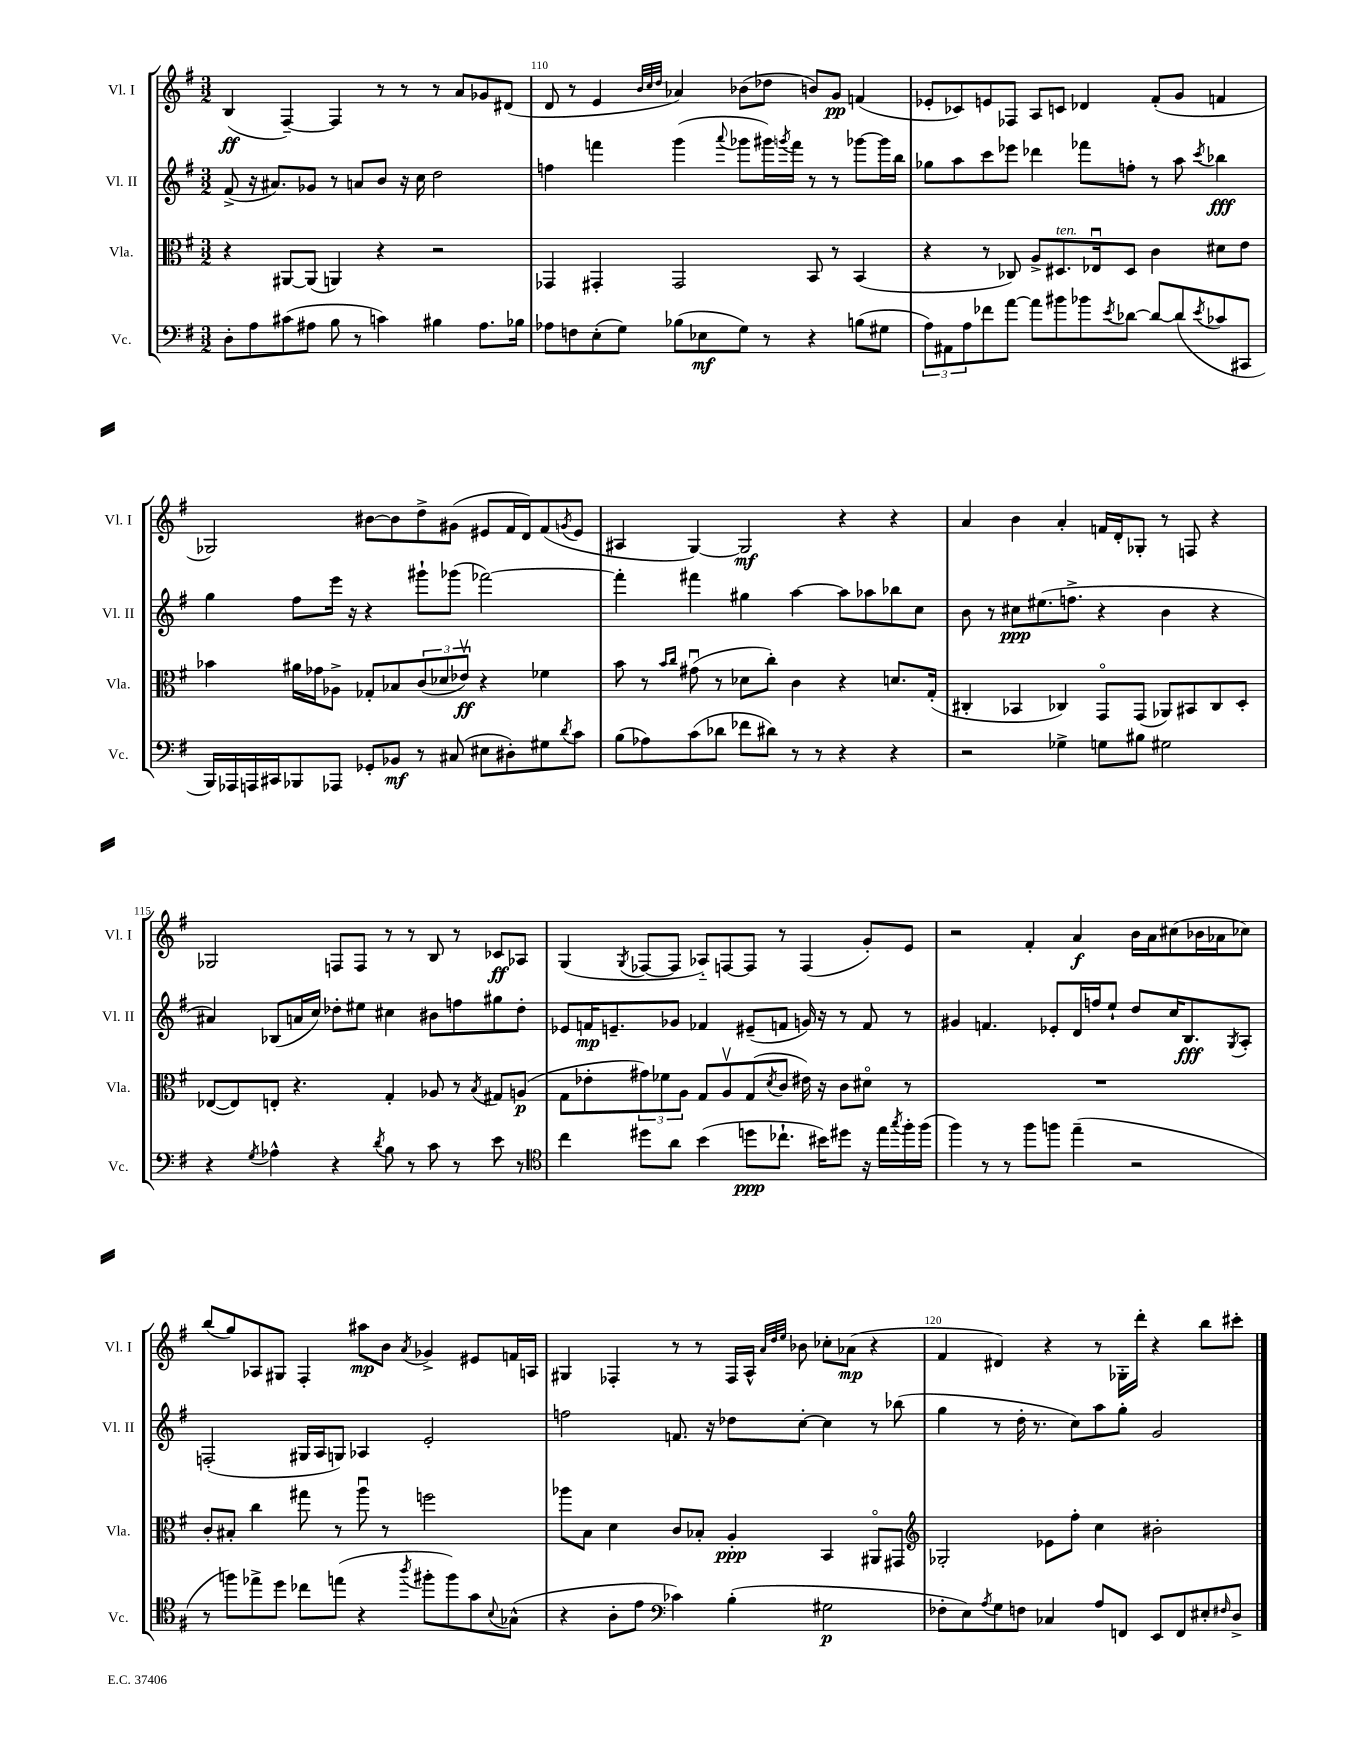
<<
\new StaffGroup <<
\new Staff = "s0" \with { instrumentName = "Vl. I" shortInstrumentName = "Vl. I" } {
    \clef treble \key g \major \numericTimeSignature \time 3/2
    b4\ff( fis4~--) fis4 r8 r8 r8 a'8 ges'8 dis'8( |
    d'8 r8 e'4 \grace { b'32 c''32 d''32 } aes'4) bes'8( des''8 b'8) g'8\pp f'4( |
    ees'8-. ces'8) e'8 fes8 a8 c'8 des'4 fis'8-.( g'8 f'4 |
    ges2) bis'8~ bis'8 d''8-> gis'8( eis'8 fis'16 d'16) fis'8( \acciaccatura { g'8 } eis'8 |
    ais4 g4~) g2\mf r4 r4 |
    a'4 b'4 a'4-. f'16 d'16-. ges8-. r8 f8 r4 |
    ges2 f8 f8 r8 r8 b8 r8 ces'8\ff aes8 |
    g4( \acciaccatura { g8 } fes8~ fes8 aes8-_) f8~ f8 r8 f4( g'8-.) e'8 |
    r2 fis'4-. a'4\f b'16 a'16 cis''8( bes'16 aes'16 ces''8) |
    b''8( g''8) aes8 gis8 fis4-. ais''8\mp b'8 \acciaccatura { a'8 } ges'4-> eis'8 f'16 a16 |
    gis4 fes4-. r8 r8 fes16 a16-^ \grace { a'32 d''32 e''32 } bes'8 ces''8-. aes'8\mp( r4 |
    fis'4 dis'4) r4 r8 ges16-. d'''16-. r4 b''8 cis'''8-. \bar "|." |
}
\new Staff = "s1" \with { instrumentName = "Vl. II" shortInstrumentName = "Vl. II" } {
    \clef treble \key g \major \numericTimeSignature \time 3/2
    fis'8->( r16 ais'8.) ges'8 r8 a'8 b'8 r16 c''16 d''2 |
    f''4 f'''4 g'''4( \appoggiatura { a'''8 } ges'''8 gis'''16) \acciaccatura { g'''8 } f'''16 r8 r8 ges'''8~ ges'''16 b''16 |
    ges''8 a''8 c'''8 ees'''8 des'''4 fes'''8 f''8-. r8 a''8 \acciaccatura { c'''8 } bes''4\fff |
    g''4 fis''8 e'''16 r16 r4 gis'''8-! ges'''8( fes'''2~) |
    fes'''4-. fis'''4 gis''4 a''4~ a''8 aes''8 bes''8 c''8 |
    b'8 r8 cis''8\ppp eis''8.( f''8.-> r4 b'4 r4 |
    ais'4) bes8( a'16 c''16) des''8-. eis''8 cis''4 bis'8 f''8 gis''8 des''8-. |
    ees'8 f'16\mp e'8.-- ges'8 fes'4 eis'8--( f'8 g'16) r16 r8 f'8 r8 |
    gis'4 f'4. ees'8-. d'16 f''16 e''8-! d''8 c''16 b8.\fff \acciaccatura { g8 } a8-. |
    f2-.( gis16 a16 g8) aes4 e'2-. |
    f''2 f'8. r16 des''8 c''8~-. c''4 r8 bes''8( |
    g''4 r8 d''16-. r8. c''8) a''8 g''8-. g'2 \bar "|." |
}
\new Staff = "s2" \with { instrumentName = "Vla." shortInstrumentName = "Vla." } {
    \clef alto \key g \major \numericTimeSignature \time 3/2
    r4 ais,8~ ais,8( a,4) r4 r2 |
    ges,4 gis,4-. gis,2 b,8 r8 b,4( |
    r4 r8 ces8) a8-> dis8.^\markup { \italic "ten." } ees16\downbow dis8 c'4 dis'8 e'8 |
    bes'4 ais'16 ges'16 aes8-> ges8-. bes8 \tuplet 3/2 { c'8( des'8 ees'8\upbow\ff) } r4 fes'4 |
    b'8 r8 \grace { b'16 c''16 } gis'8\downbow( r8 des'8 c''8-.) c'4 r4 d'8. g16-.( |
    cis4-. bes,4 ces4) g,8\flageolet g,8( aes,8) bis,8 ces8 d8-. |
    ees8~( ees8) e8-. r4. g4-. aes8 r8 \acciaccatura { b8 } gis8 a8\p( |
    g8 ees'8-. \tuplet 3/2 { gis'8) fes'8 a8 } g8 a8\upbow g8( \acciaccatura { d'8 } c'8 eis'16) r16 c'8 dis'8\flageolet r8 |
    R1. |
    c'8-. bis8-. c''4 gis''8 r8 a''8\downbow r8 f''2 |
    aes''8 b8 d'4 c'8 bes8-. a4-.\ppp b,4 ais,8\flageolet gis,8 |
    \clef treble ges2-. ees'8 fis''8-. c''4 bis'2-. \bar "|." |
}
\new Staff = "s3" \with { instrumentName = "Vc." shortInstrumentName = "Vc." } {
    \clef bass \key g \major \numericTimeSignature \time 3/2
    d8-. a8 cis'8( ais8 b8 r8 c'4) bis4 ais8. bes16 |
    aes8 f8 e8-.( g8) bes8( ees8\mf g8) r8 r4 b8( gis8 |
    \tuplet 3/2 { a8) ais,8 a8 } fes'8 a'8~ a'8 bis'8 bes'8 \acciaccatura { e'8 } des'8~ des'8~ des'8( \acciaccatura { e'8 } ces'8 cis,8 |
    b,,16) aes,,16 a,,16 cis,16 bes,,8 aes,,8 ges,8-. bes,8\mf r8 cis8( eis8 dis8-.) gis8 \acciaccatura { d'8 } c'8 |
    b8( aes8) c'8( des'8 fes'8 dis'8) r8 r8 r4 r4 |
    r2 ges4-> g8 bis8 gis2 |
    r4 \acciaccatura { g8 } aes4-^ r4 \acciaccatura { d'8 } b8 r8 c'8 r8 e'8 r8 |
    \clef tenor c''4 dis''8 a'8 b'4( d''8\ppp ces''8.-! bis'16) dis''8 r16 e''16 \acciaccatura { g''8 } fis''16-. fis''16( |
    fis''4) r8 r8 fis''8 f''8 e''4--( r2 |
    r8 f''8) ees''8-> d''8 ces''8 e''8( r4 \acciaccatura { a''8 } fis''8-. fis''8) g'8 \appoggiatura { b8 } ges8-^( |
    r4 a8-. e'8 \clef bass ces'4) b4-.( gis2\p |
    fes8-. e8) \acciaccatura { a8 } g8 f8 ces4 a8 f,8 e,8 f,8 eis8-. \grace { fis16 } d8-> \bar "|." |
}
>>
>>
\layout { \context { \Score currentBarNumber = #109 \override BarNumber.break-visibility = ##(#f #t #t) barNumberVisibility = #(every-nth-bar-number-visible 5) } }
